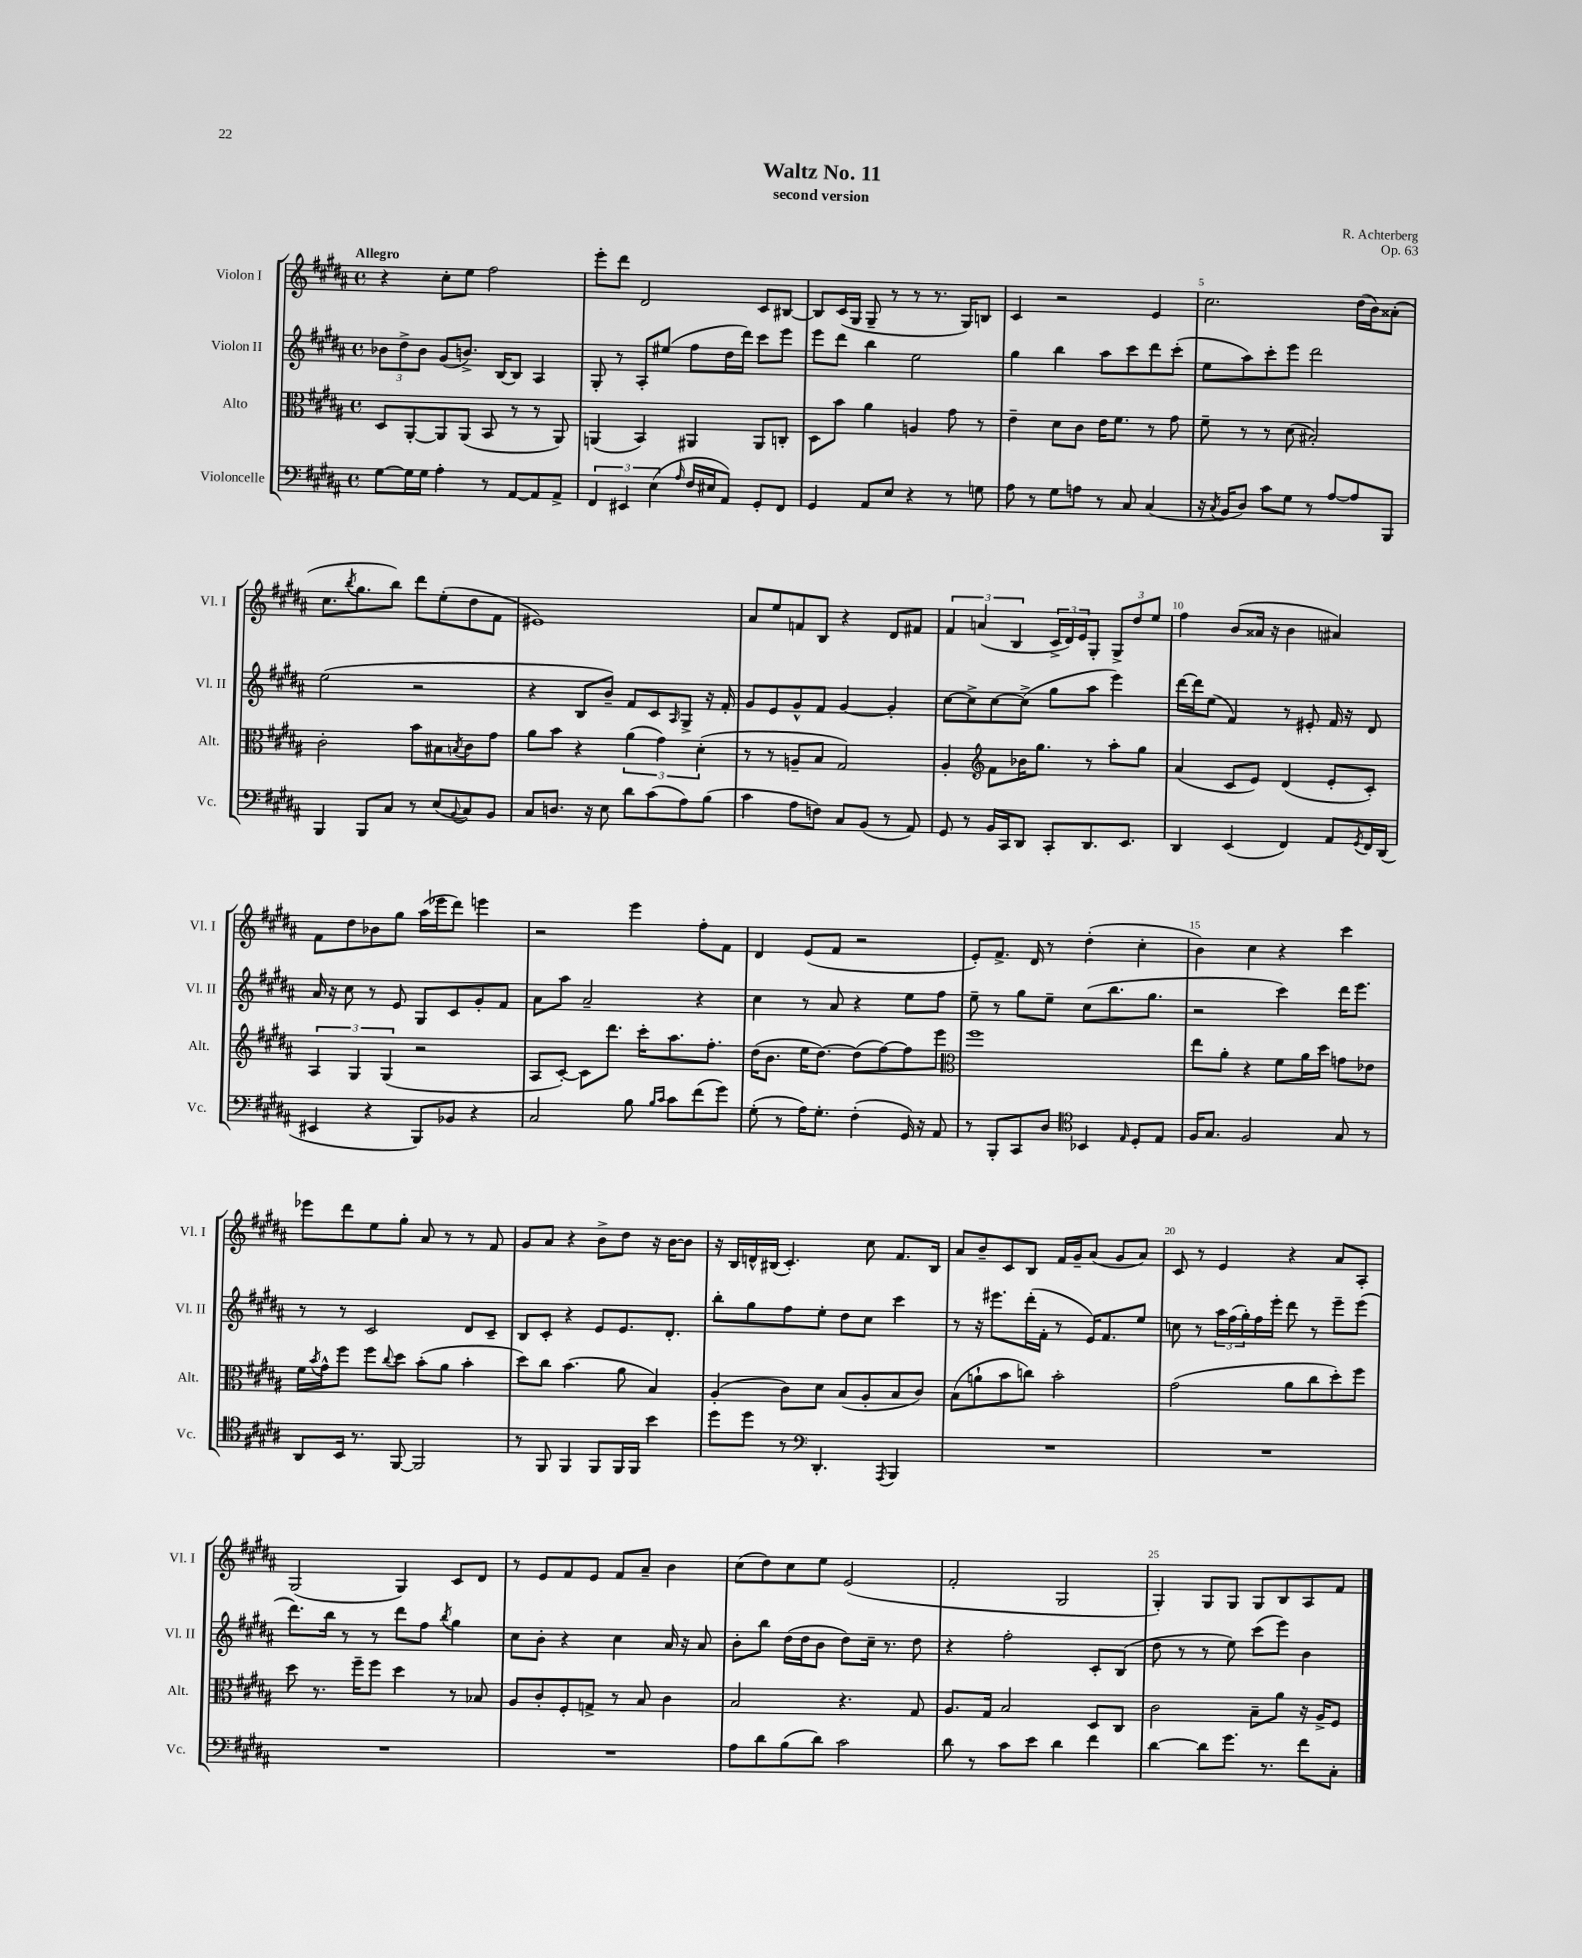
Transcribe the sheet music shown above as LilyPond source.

\header { title = "Waltz No. 11" composer = "R. Achterberg" subtitle = "second version" opus = "Op. 63" }
<<
\new StaffGroup <<
\new Staff = "s0" \with { instrumentName = "Violon I" shortInstrumentName = "Vl. I" } {
    \clef treble \key b \major \defaultTimeSignature \time 4/4 \tempo "Allegro"
    r4 cis''8-. e''8 fis''2 |
    e'''8-. dis'''8 dis'2 cis'8 bis8~ |
    bis8 cis'16( gis16 gis8-- r8 r8 r8. gis16) b8 |
    cis'4 r2 e'4 |
    cis''2. dis''16( b'16) aisis'8-.( |
    cis''8. \acciaccatura { b''8 } gis''8. b''8) dis'''8 e''8-.( dis''8 fis'8 |
    eis'1) |
    ais'8 e''8 f'8 b8 r4 dis'8 fis'8 |
    \tuplet 3/2 { fis'4 a'4( b4 } \tuplet 3/2 { cis'16-> dis'16) e'16 } gis8-. \tuplet 3/2 { gis8-> dis''8 e''8 } |
    fis''4 b'8( aisis'16 r16 b'4 ais'4) |
    fis'8 dis''8 bes'8 gis''8 ais''16( ees'''16 dis'''8) e'''4 |
    r2 e'''4 fis''8-. fis'8 |
    dis'4 e'8( fis'8 r2 |
    e'8-.) fis'8.-> dis'16 r8 dis''4-.( cis''4-. |
    b'4) cis''4 r4 cis'''4 |
    ees'''8 dis'''8 e''8 gis''8-. ais'8 r8 r8 fis'8 |
    gis'8 ais'8 r4 b'8-> dis''8 r16 b'16~ b'8 |
    r16 b16 d'16-^ bis16( cis'4.-.) cis''8 fis'8. bis16 |
    ais'8 b'8-- cis'8 b8 fis'16 gis'16-- ais'8( gis'8 ais'8) |
    cis'8 r8 e'4 r4 ais'8 ais8-. |
    gis2( gis4) cis'8 dis'8 |
    r8 e'8 fis'8 e'8 fis'8 ais'8-- b'4 |
    cis''8( dis''8) cis''8 e''8 e'2( |
    fis'2-. gis2 |
    gis4-.) gis8 gis8 gis8 b8 ais8 fis'8 \bar "|." |
}
\new Staff = "s1" \with { instrumentName = "Violon II" shortInstrumentName = "Vl. II" } {
    \clef treble \key b \major \defaultTimeSignature \time 4/4
    \tuplet 3/2 { bes'8 dis''8-> bes'8 } gis'8( b'8.->) b16~ b8 ais4 |
    gis8-. r8 ais8-. eis''8( fis''8 dis''16 dis'''16) cis'''8 e'''8 |
    e'''8 dis'''8 b''4 e''2 |
    gis''4 b''4 ais''8 cis'''8 dis'''8 cis'''8-.( |
    e''8 ais''8) cis'''8-. e'''8 dis'''2 |
    e''2( r2 |
    r4 b8 b'8--) fis'8 cis'8 \grace { ais16 } gis8-> r16 fis'16-. |
    gis'8 e'8 gis'8-^ fis'8 gis'4~ gis'4-. |
    cis''8~ cis''8-> cis''8~ cis''8->( gis''8 ais''8 e'''4) |
    dis'''16~ dis'''16 e''8( fis'4) r8 eis'8-. fis'16 r16 dis'8 |
    ais'16 r16 cis''8 r8 e'8 gis8 cis'8 gis'8-. fis'8 |
    ais'8 ais''8 ais'2-- r4 |
    cis''4 r8 ais'8 r4 e''8 fis''8 |
    e''8-- r8 gis''8 e''8-- cis''8( b''8. gis''8. |
    r2 cis'''4) dis'''16 e'''8. |
    r8 r8 cis'2 dis'8 cis'8-- |
    b8 cis'8-. r4 e'8 e'8. dis'8.-. |
    b''8-. gis''8 fis''8 e''8-. dis''8 cis''8 cis'''4 |
    r8 r16 eis'''8. dis'''16-.( fis'16-. r8 e'16) fis'8. e''8 |
    c''8 r8 \tuplet 3/2 { ais''16 fis''16( gis''16-.) } fis''16 e'''16-. dis'''8 r8 e'''8-- e'''8( |
    dis'''8.) b''16 r8 r8 dis'''8 fis''8 \acciaccatura { b''8 } gis''4 |
    cis''8 b'8-. r4 cis''4 ais'16 r16 ais'8 |
    b'8-. b''8 dis''16( dis''16 b'8 dis''8) cis''16-- r8. dis''8 |
    r4 fis''2-. cis'8-. b8( |
    dis''8 r8 r8 e''8) cis'''8( e'''8) b'4 \bar "|." |
}
\new Staff = "s2" \with { instrumentName = "Alto" shortInstrumentName = "Alt." } {
    \clef alto \key b \major \defaultTimeSignature \time 4/4
    dis8 ais,8~-. ais,8 ais,8( b,8 r8 r8 ais,8) |
    a,4( b,4) ais,4 ais,8 c8-. |
    dis8 b'8 ais'4 a4 gis'8 r8 |
    e'4-- dis'8 cis'8 e'16 fis'8. r8 gis'8 |
    fis'8-- r8 r8 dis'8( bis2-.) |
    cis'2-. b'8 bis8 \acciaccatura { b8 } cis'8 gis'8 |
    ais'8 b'8 r4 \tuplet 3/2 { ais'4( gis'4) dis'4-.( } |
    r8 r8 a8-- b8 gis2) |
    ais4-. \clef treble fis'8 bes'16 gis''8. r8 ais''8-. gis''8 |
    ais'4( cis'8 e'8) dis'4( e'8-. cis'8-.) |
    \tuplet 3/2 { ais4 gis4 gis4( } r2 |
    ais8 cis'8~-.) cis'8 dis'''8. cis'''16-. ais''8. fis''8.-. |
    dis''16( b'8. e''16 dis''8.~) dis''8( fis''8~) fis''8 e'''8 |
    \clef alto fis''1 |
    e''8 ais'8-. r4 fis'8 ais'16 dis''16 g'8 ees'8 |
    fis'16 \acciaccatura { b'8 } gis'16-^ fis''8 fis''8 \appoggiatura { cis''8 } dis''8 b'8-.( ais'8 b'4-. |
    dis''8) cis''8 b'4.( ais'8 b4) |
    ais4-.( cis'8) dis'8 b8( ais8-. b8 cis'8) |
    b8( a'8-! b'8 c''8) b'2-. |
    gis'2( ais'8 cis''8 dis''8-.) fis''8 |
    dis''8 r8. fis''16-- fis''8 dis''4 r8 bes8 |
    ais8 cis'8-. fis8-. g8-> r8 b8 cis'4 |
    b2 r4. gis8 |
    ais8. gis16 b2 dis8 cis8 |
    cis'2 b8-- ais'8 r16 ais16-> fis8 \bar "|." |
}
\new Staff = "s3" \with { instrumentName = "Violoncelle" shortInstrumentName = "Vc." } {
    \clef bass \key b \major \defaultTimeSignature \time 4/4
    gis8~ gis16 gis16 ais4-. r8 ais,8~ ais,8 ais,8-> |
    \tuplet 3/2 { fis,4 eis,4 e4( } \grace { ais16 } fis16 eis16 ais,8) gis,8-. fis,8 |
    gis,4 ais,8 e8 r4 r8 g8 |
    ais8 r8 gis8 a8 r8 cis8 cis4( |
    r16 \acciaccatura { cis8 } b,16 dis8) cis'8 gis8 r8 ais8~ ais8 b,,8 |
    b,,4 b,,8 cis8 r8 e8( \appoggiatura { b,8 } cis8) b,8 |
    cis8 d8. r16 e8 dis'8 cis'8( ais8) b8( |
    cis'4 ais8 f8) cis8 b,8( r8 ais,8) |
    gis,8 r8 b,16 cis,16 dis,8 cis,8-. dis,8. e,8. |
    dis,4 e,4( fis,4) ais,8 \acciaccatura { gis,8 } fis,16 dis,16( |
    eis,4 r4 b,,8) bes,8 r4 |
    cis2 b8 \grace { b16 cis'16 } cis'8 fis'8( gis'8) |
    gis8-.( r8 ais16) gis8.-. fis4-.( gis,16) r16 ais,8 |
    r8 b,,8-. cis,8 dis8 \clef tenor bes,4 \grace { e16 } dis8-. e8 |
    fis16 gis8. fis2 gis8 r8 |
    ais,8 b,16 r8. fis,8~ fis,2 |
    r8 fis,8 fis,4 fis,8 fis,16 fis,16 b'4 |
    dis''8 dis''8 r8 \clef bass dis,4.-. \acciaccatura { ais,,8 } b,,4 |
    R1 |
    R1 |
    R1 |
    R1 |
    ais8 dis'8 b8( dis'8) cis'2 |
    dis'8 r8 cis'8 e'8 dis'4 fis'4 |
    dis'4~ dis'8 gis'8. r8. fis'8 cis8-. \bar "|." |
}
>>
>>
\layout { \context { \Score \override BarNumber.break-visibility = ##(#f #t #t) barNumberVisibility = #(every-nth-bar-number-visible 5) } }
